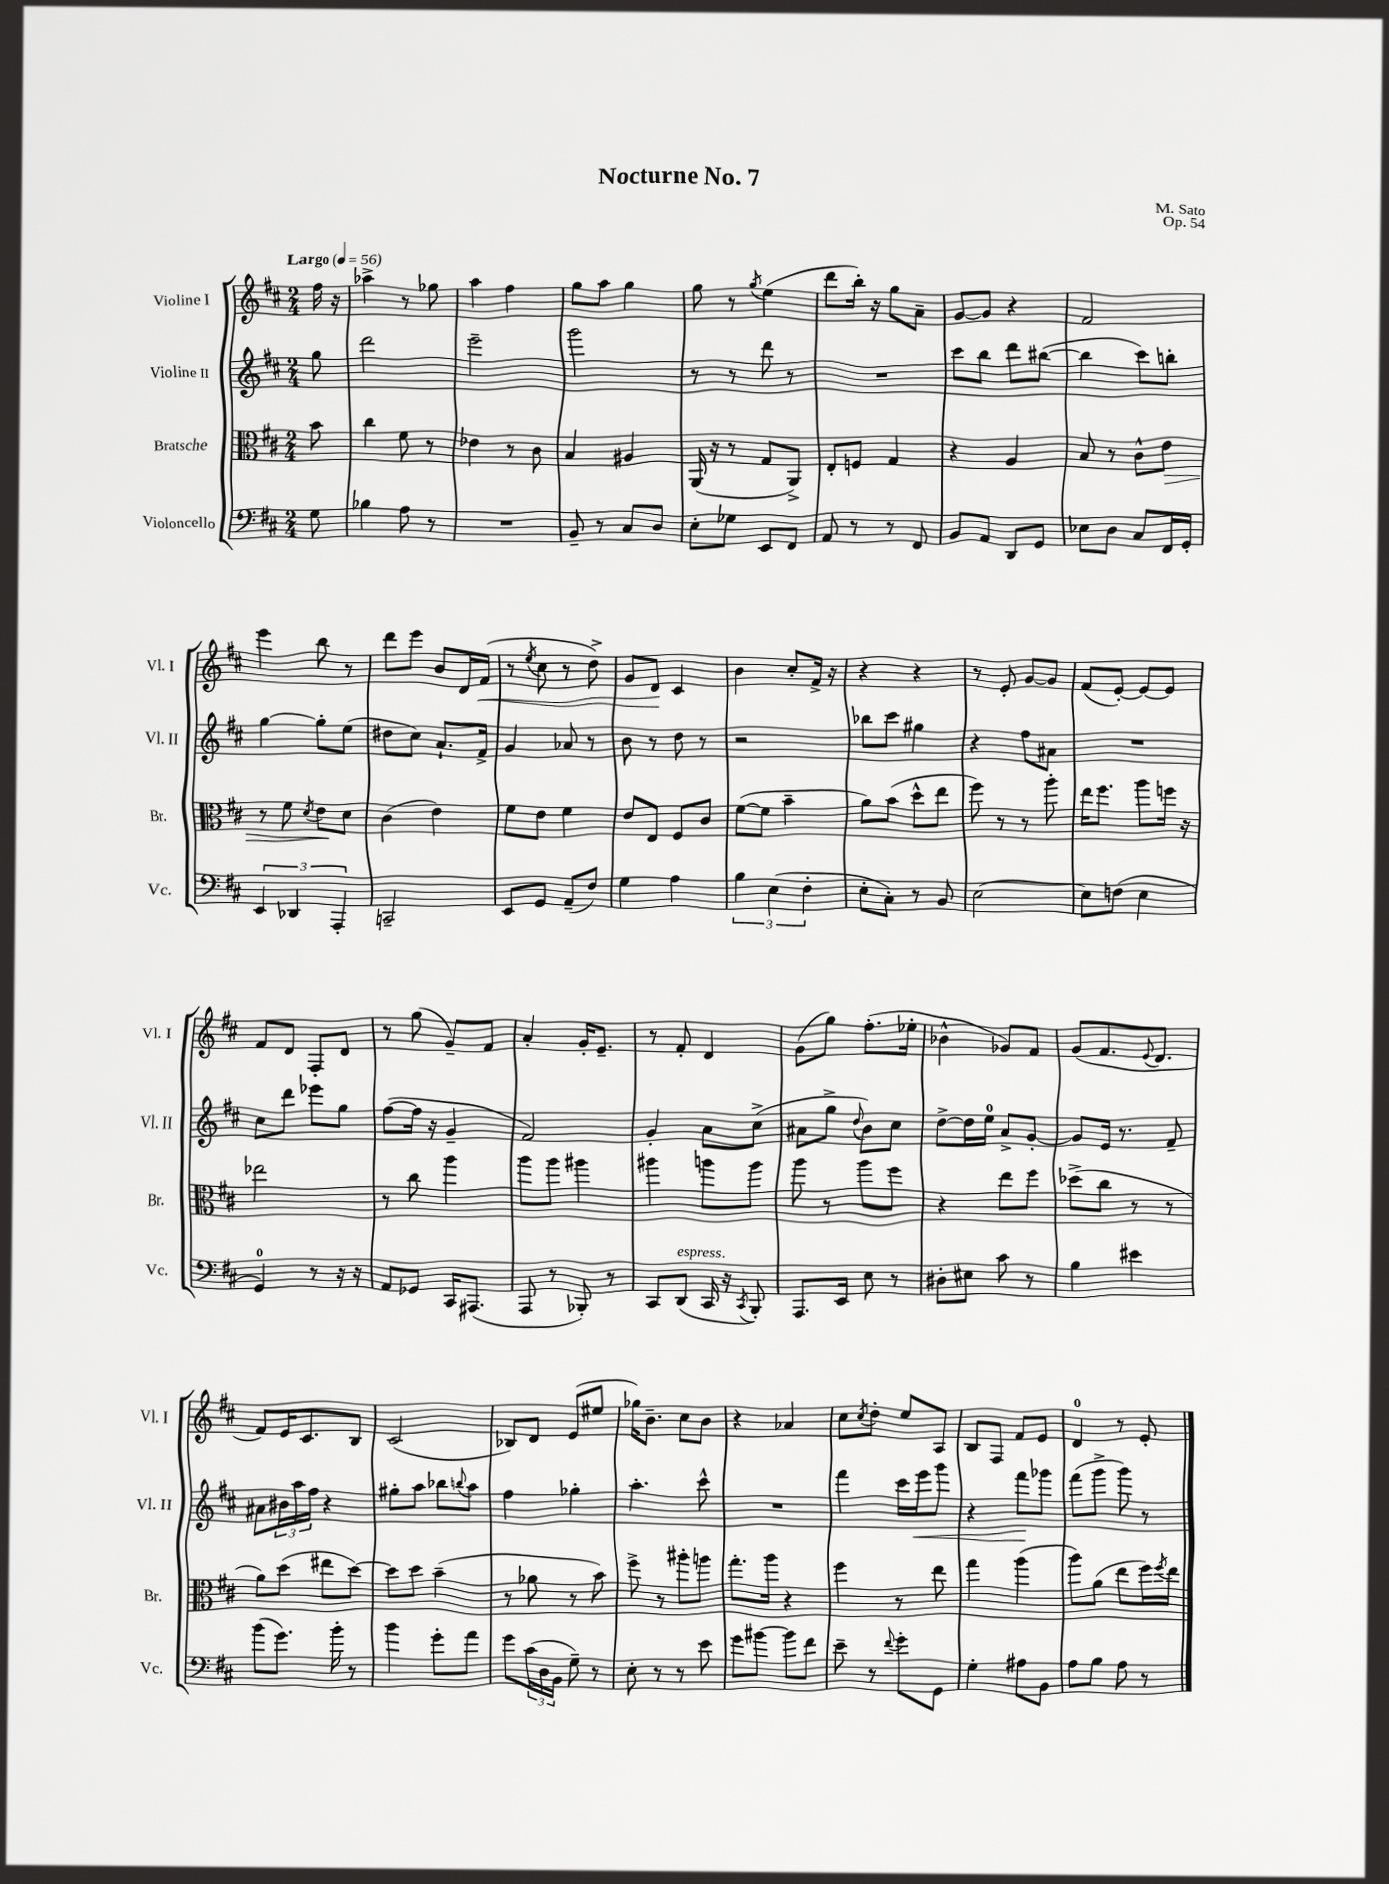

**kern	**kern	**dynam	**kern	**dynam	**kern	**dynam
*part4	*part3	*part3	*part2	*part2	*part1	*part1
*staff4	*staff3	*staff3	*staff2	*staff2	*staff1	*staff1
*I"Violoncello	*I"Bratsche	*	*I"Violine II	*	*I"Violine I	*
*I'Vc.	*I'Br.	*	*I'Vl. II	*	*I'Vl. I	*
*clefF4	*clefC3	*	*clefG2	*	*clefG2	*
*k[f#c#]	*k[f#c#]	*	*k[f#c#]	*	*k[f#c#]	*
*M2/4	*M2/4	*	*M2/4	*	*M2/4	*
*MM56	*MM56	*	*MM56	*	*MM56	*
=	=	=	=	=	=	=
!	!	!	!	!	!LO:TX:a:B:t=Largo	!
8G\	8b\	.	8gg\	.	16ff#\	.
.	.	.	.	.	16r	.
=1	=1	=1	=1	=1	=1	=1
4B-X\	4cc#\	.	2ddd\	.	4aa-X^\	.
8A\	8f#\	.	.	.	8r	.
8r	8r	.	.	.	8gg-X\	.
=2	=2	=2	=2	=2	=2	=2
2r	4e-X\	.	2eee~\	.	4aa\	.
.	8r	.	.	.	4ff#\	.
.	8c#\	.	.	.	.	.
=3	=3	=3	=3	=3	=3	=3
8BB~/	4B/	.	2ggg\	.	8gg\L	.
8r	.	.	.	.	8aa\J	.
8C#/L	4A#X/	.	.	.	4gg\	.
8D/J	.	.	.	.	.	.
=4	=4	=4	=4	=4	=4	=4
8E'\L	(16AA/	.	8r	.	8gg\	.
.	16r	.	.	.	.	.
8G-X\J	8r	.	8r	.	8r	.
.	.	.	.	.	8qgg/	.
8EE/L	8G/L	.	8ddd\	.	(4ee\	.
8FF#/J	8AA^/J)	.	8r	.	.	.
=5	=5	=5	=5	=5	=5	=5
8AA/	8E'/L	.	2r	.	8ddd\L	.
8r	8Fn/J	.	.	.	16bb'\Jk)	.
.	.	.	.	.	16r	.
8r	4G/	.	.	.	8gg\L	.
8FF#/	.	.	.	.	8a~\J	.
=6	=6	=6	=6	=6	=6	=6
8BB/L	4r	.	8ccc#\L	.	[8g/L	.
8AA/J	.	.	8bb\J	.	8g/J]	.
8DD/L	4A/	.	8ddd\L	.	4r	.
8GG/J	.	.	([8bb#X\J	.	.	.
=7	=7	=7	=7	=7	=7	=7
8E-X\L	8B/	.	4bb#\]	.	2f#/	.
8D\J	8r	.	.	.	.	.
8C#/L	8c#^^\L	.	8ccc#\L)	.	.	.
!	!	!LO:HP:b	!	!	!	!
16FF#/L	8e\J	>	8bbn'\J	.	.	.
16GG'/JJ	.	.	.	.	.	.
!!LO:LB:g=z
=8	=8	=8	=8	=8	=8	=8
6EE/	8r	.	[4gg\	.	4eee\	.
.	8f#\	.	.	.	.	.
6DD-X/	.	.	.	.	.	.
.	8qd/	.	.	.	.	.
.	8e\L	.	8gg'\L]	.	8bb\	.
6AAA'/	.	.	.	.	.	.
.	8d\J	]	(8ee\J	.	8r	.
=9	=9	=9	=9	=9	=9	=9
2CCn~/	(4c#\	.	8dd#X\L	.	8ddd\L	.
.	.	.	8cc#\J)	.	8eee\J	.
.	4e\)	.	8.a`/L	.	8b/L	.
.	.	.	.	.	16d/L	.
!	!	!	!	!	!	!LO:HP:b
.	.	.	16f#^/Jk	.	(16f#/JJ	<
=10	=10	=10	=10	=10	=10	=10
8EE/L	8f#\L	.	4g/	.	8r	.
.	.	.	.	.	8qee/	.
8GG/J	8e\J	.	.	.	8cc#\	.
(8AA~/L	4f#\	.	8a-X/	.	8r	.
8F#/J)	.	.	8r	.	8dd^\)	.
=11	=11	=11	=11	=11	=11	=11
4G\	8e/L	.	8b\	.	8g/L	.
.	8E/J	.	8r	.	8d/J	.
4A\	8F#/L	.	8dd\	.	4c#/	[
.	8c#/J	.	8r	.	.	.
=12	=12	=12	=12	=12	=12	=12
6B\	([8f#\L	.	2r	.	4b\	.
.	8f#\J]	.	.	.	.	.
(6E\	.	.	.	.	.	.
.	4b~\	.	.	.	8cc#'/L	.
6F#'\	.	.	.	.	.	.
.	.	.	.	.	16f#^/Jk	.
.	.	.	.	.	16r	.
=13	=13	=13	=13	=13	=13	=13
8E'\L	8a\L)	.	8bb-X\L	.	4r	.
8C#'\J)	(8b\J	.	8ccc#\J	.	.	.
8r	8dd^^\L	.	4gg#X\	.	4r	.
8BB/	8ee\J	.	.	.	.	.
=14	=14	=14	=14	=14	=14	=14
[2E\	8ff#\)	.	4r	.	8r	.
.	8r	.	.	.	8e'/	.
.	8r	.	8ff#\L	.	[8g/L	.
.	8aa'\	.	8a#X\J	.	8g/J]	.
=15	=15	=15	=15	=15	=15	=15
8E\L]	16ee\KL	.	2r	.	(8f#/L	.
.	8.ff#\J	.	.	.	.	.
(8Fn\J	.	.	.	.	[8e'/J)	.
4E\	8aa\L	.	.	.	8e/L_	.
.	16ffn\Jk	.	.	.	8e/J]	.
.	16r	.	.	.	.	.
!!LO:LB:g=z
=16	=16	=16	=16	=16	=16	=16
4GG/)	2ee-X\	.	8cc#\L	.	8f#/L	.
.	.	.	8ddd\J	.	8d/J	.
8r	.	.	8eee-X\L	.	8F#'/L	.
16r	.	.	8gg\J	.	8d/J	.
16r	.	.	.	.	.	.
=17	=17	=17	=17	=17	=17	=17
8AA/L	8r	.	([8ff#\L	.	8r	.
8GG-X/J	8cc#\	.	16ff#\Jk]	.	(8gg\	.
.	.	.	16r	.	.	.
16CC#/KL	4aa\	.	4g~/	.	8g~/L)	.
(8.AAA#X/J	.	.	.	.	.	.
.	.	.	.	.	8f#/J	.
=18	=18	=18	=18	=18	=18	=18
8AAA/	8aa\L	.	2f#/)	.	4a'/	.
8r	8aa\J	.	.	.	.	.
8BBB-X'/)	4aa#X\	.	.	.	16g'/KL	.
.	.	.	.	.	8.e~/J	.
8r	.	.	.	.	.	.
=19	=19	=19	=19	=19	=19	=19
8CC#/L	4aa#X\	.	4g'/	.	8r	.
!LO:TX:a:i:t=espress.	!	!	!	!	!	!
(8DD/J	.	.	.	.	8f#'/	.
16CC#/	8aan\L	.	8a\L	.	4d/	.
16r	.	.	.	.	.	.
8qCC#/	.	.	.	.	.	.
8BBB'/)	8aa\J	.	(8cc#^\J	.	.	.
=20	=20	=20	=20	=20	=20	=20
8.AAA/L	8aa\	.	8a#X\L	.	(8g\L	.
.	8r	.	8gg^\J	.	8gg\J)	.
16EE/Jk	.	.	.	.	.	.
.	.	.	8qqdd/	.	.	.
8E\	8aa\L	.	8b\L)	.	(8.ff#'\L	.
8r	8ff#\J	.	8cc#\J	.	.	.
.	.	.	.	.	16ee-X'\Jk	.
=21	=21	=21	=21	=21	=21	=21
8D#X'\L	4r	.	[8dd^\L	.	4b-X^^\	.
8E#X\J	.	.	16dd\L]	.	.	.
.	.	.	16ee\JJ	.	.	.
8c#\	8ee\L	.	8a^/L	.	8g-X/L)	.
8r	8ff#\J	.	[8g'/J	.	8f#/J	.
=22	=22	=22	=22	=22	=22	=22
4B\	(8dd-X^\L	.	8g/L]	.	(8g/L	.
.	8cc#\J	.	16e/Jk	.	8.f#/	.
.	.	.	8.r	.	.	.
4e#X\	8r	.	.	.	.	.
.	.	.	.	.	8qqe/	.
.	.	.	.	.	8.d/J	.
.	8r	.	8f#~/	.	.	.
!!LO:LB:g=z
=23	=23	=23	=23	=23	=23	=23
(8b\L	8a\L)	.	8a#X\L	.	8f#/L)	.
8.g\J)	(8dd\J	.	24b#X\L	.	16e/K	.
.	.	.	24aa\	.	.	.
.	.	.	.	.	8.c#/	.
.	.	.	24ff#\JJ	.	.	.
.	8ee#X\L	.	4r	.	.	.
16b'\	.	.	.	.	.	.
8r	[8dd\J)	.	.	.	8B/J	.
=24	=24	=24	=24	=24	=24	=24
4b\	8dd\L]	.	8gg#X'\L	.	(2c#/	.
.	8dd\J	.	8aa\J	.	.	.
8g'\L	(4b~\	.	8bb-X\L	.	.	.
.	.	.	8qqbbn/	.	.	.
8a\J	.	.	8aa\J	.	.	.
=25	=25	=25	=25	=25	=25	=25
8g\L	8r	.	4ff#\	.	8B-X/L)	.
(24c#\L	8a-X\	.	.	.	8d/J	.
24D\	.	.	.	.	.	.
24BB\JJ	.	.	.	.	.	.
8G~\)	8r	.	4gg-X'\	.	(8e/L	.
8r	8b\)	.	.	.	8ee#X/J	.
=26	=26	=26	=26	=26	=26	=26
8E'\	8ff#^\	.	4.aa'\	.	16gg-X\KL)	.
.	.	.	.	.	8.b~\J	.
8r	8r	.	.	.	.	.
8r	8aa#X'\L	.	.	.	8cc#\L	.
8e\	8aan\J	.	8ccc#^^\	.	8b\J	.
=27	=27	=27	=27	=27	=27	=27
8g\L	8.gg'\L	.	2r	.	4r	.
[8b#X\J	.	.	.	.	.	.
.	16aa\Jk	.	.	.	.	.
8b#\L]	4r	.	.	.	4a-X/	.
8f#\J	.	.	.	.	.	.
=28	=28	=28	=28	=28	=28	=28
8e~\	4ff#\	.	4fff#\	.	8cc#\L	.
.	.	.	.	.	8qcc#/	.
8r	.	.	.	.	8dd'\J	.
8qqf#/	.	.	.	.	.	.
8g'\L	8r	.	16ccc#\LL	.	8ee/L	.
!	!	!	!	!LO:HP:b	!	!
.	.	.	16eee\J	<	.	.
8GG\J	8ee\	.	8ggg\J	.	8A/J	.
=29	=29	=29	=29	=29	=29	=29
4G'\	4gg\	.	4r	.	8B/L	.
.	.	.	.	.	8F#/J	.
8A#X\L	(4aa\	.	8fff#\L	.	8f#/L	.
8BB\J	.	.	8ggg-X\J	[	8e/J	.
=30	=30	=30	=30	=30	=30	=30
8A\L	8aa\L)	.	(8fff#\L	.	4d/	.
8B\J	(8a\J	.	8ggg^\J	.	.	.
8A\	8ee\L	.	8ggg\)	.	8r	.
8r	16ff#\L)	.	8r	.	8e'/	.
.	8qff#/	.	.	.	.	.
.	16ee\JJ	.	.	.	.	.
==	==	==	==	==	==	==
*-	*-	*-	*-	*-	*-	*-
